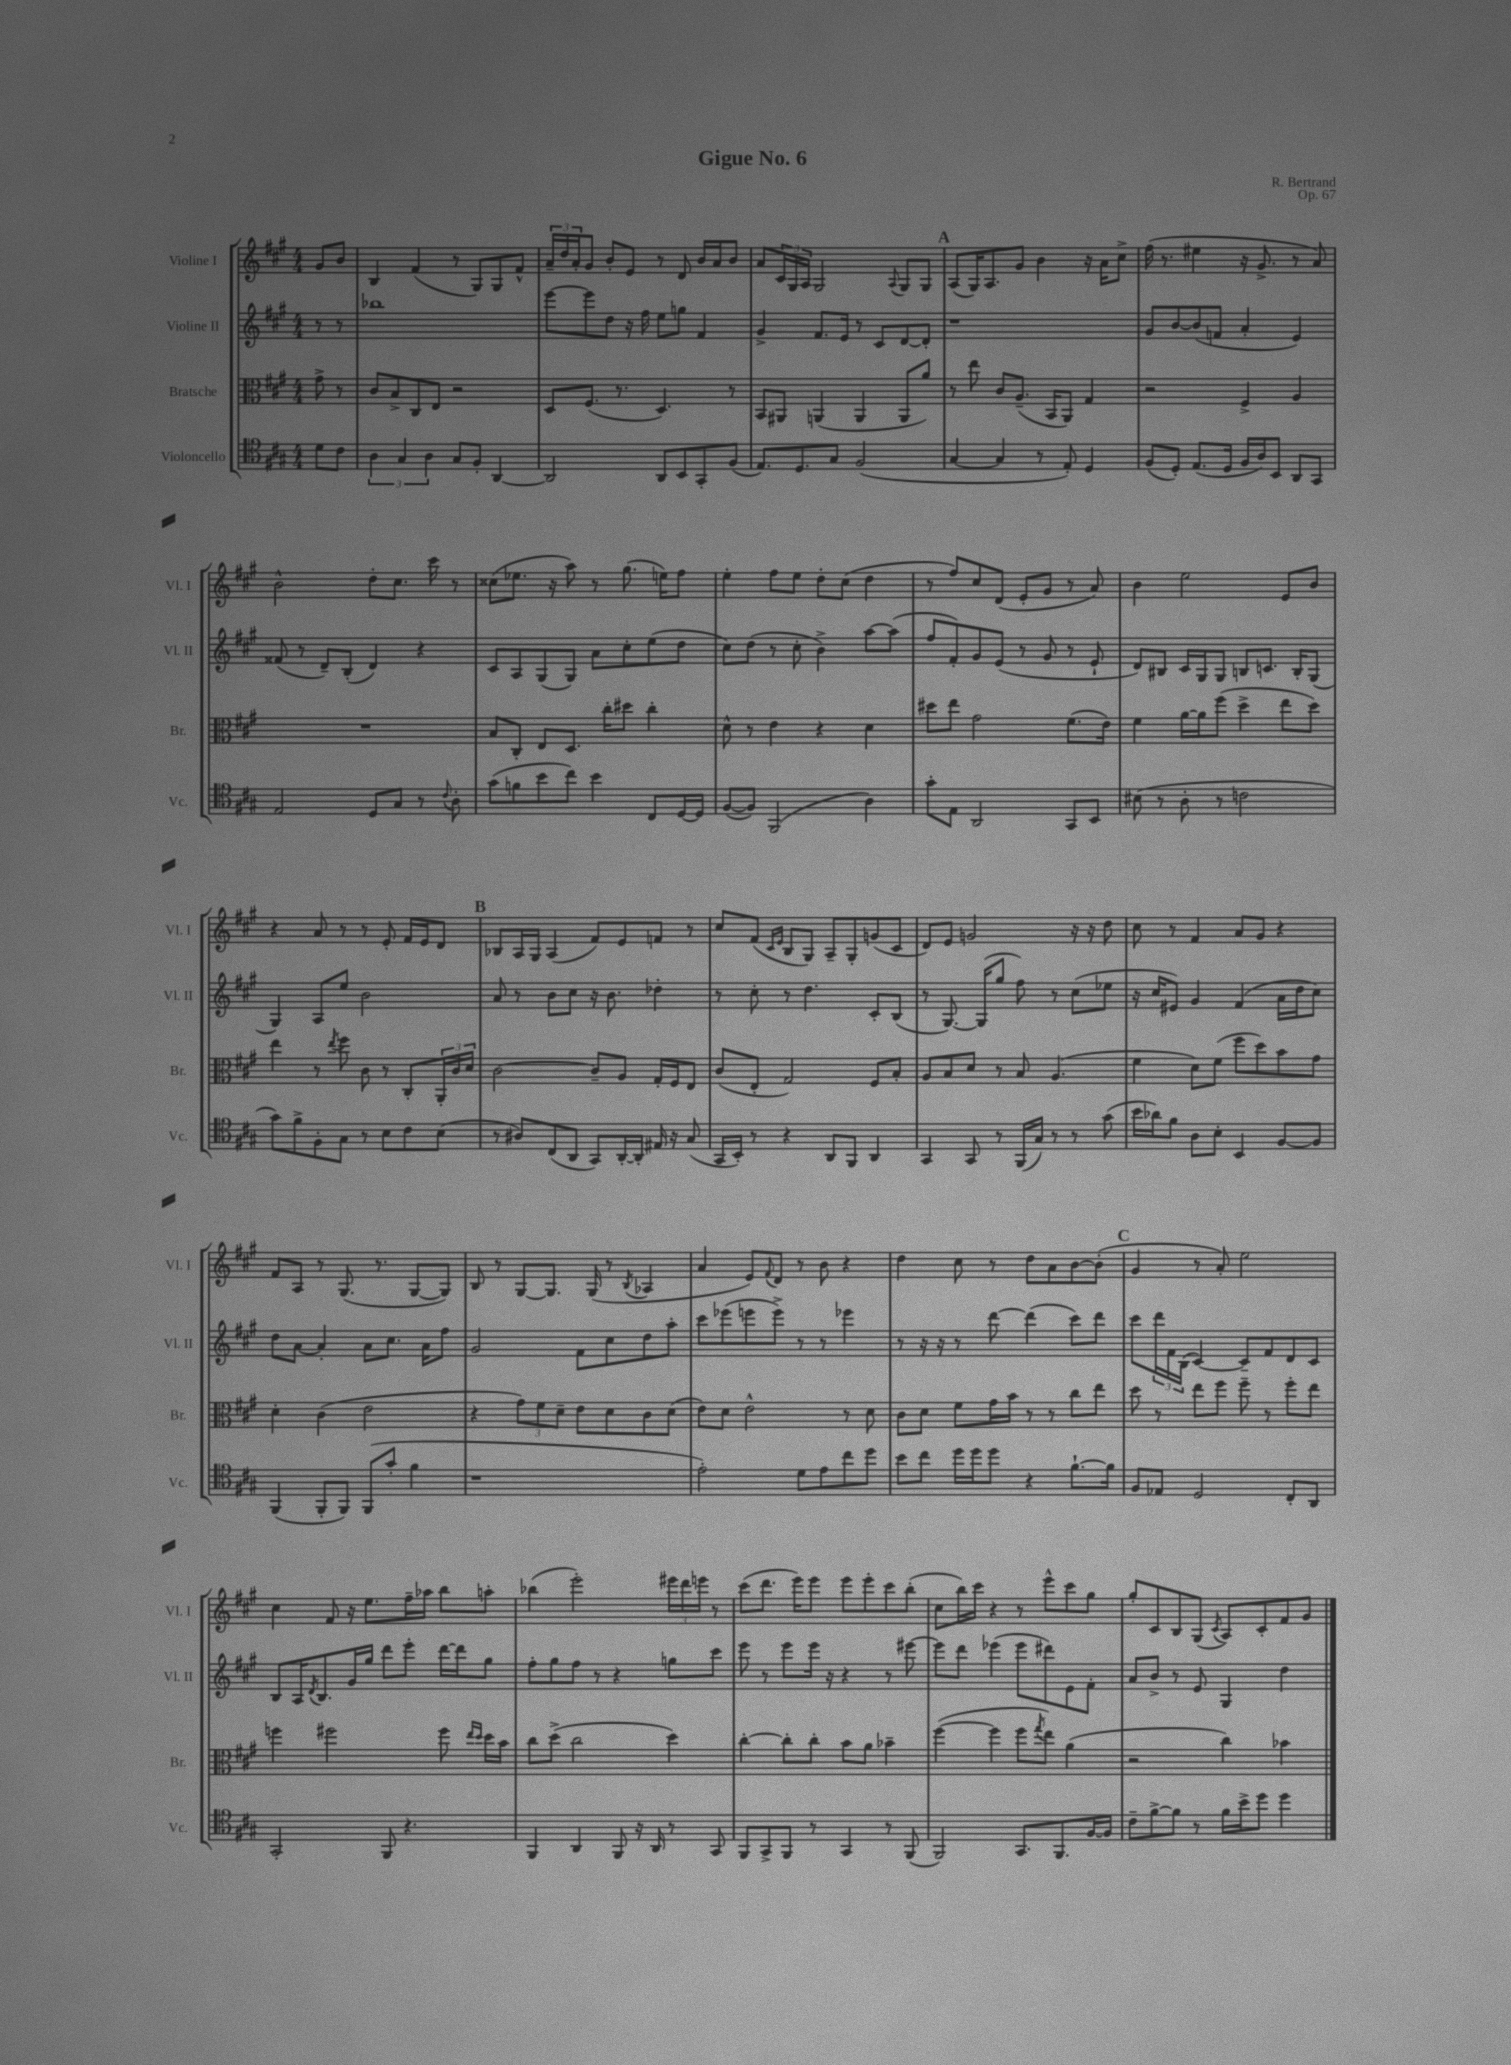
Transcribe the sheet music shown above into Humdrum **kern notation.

**kern	**kern	**kern	**kern
*part4	*part3	*part2	*part1
*staff4	*staff3	*staff2	*staff1
*I"Violoncello	*I"Bratsche	*I"Violine II	*I"Violine I
*I'Vc.	*I'Br.	*I'Vl. II	*I'Vl. I
*clefC4	*clefC3	*clefG2	*clefG2
*k[f#c#g#]	*k[f#c#g#]	*k[f#c#g#]	*k[f#c#g#]
*M4/4	*M4/4	*M4/4	*M4/4
=	=	=	=
8d\L	8g#^\	8r	8g#/L
8c#\J	8r	8r	8b/J
=1	=1	=1	=1
6A\	8c#/L	1bb-X	4B/
.	8B^/	.	.
6G#/	.	.	.
.	8C#/	.	(4f#/
6A\	.	.	.
.	8E/J	.	.
8G#/L	2r	.	8r
8F#'/J	.	.	8G#/L)
[4AA/	.	.	8G#/
.	.	.	8f#^^/J
=2	=2	=2	=2
2AA/]	8D/L	[8eee\L	24a~/LL
.	.	.	24dd/
.	.	.	24a'/J
.	(8.F#/J	8eee\]	8g#/J
.	.	8dd\J	8b'/L
.	8.r	.	.
.	.	16r	8e/J
.	.	16ff#\	.
8AA/L	4.D/)	8ee\L	8r
8BB/	.	8ggn\J	8d/
8GG#'/	.	4f#/	16b/LL
.	.	.	16a/J
(8F#/J	8r	.	8b/J
=3	=3	=3	=3
8.E/L)	8BB/L	4g#^/	8a/L
.	8AA#X/J	.	24c#/L
.	.	.	24G#/
8.D/	.	.	.
.	.	.	24A/JJ
.	(4AAn/	8.f#/L	2G#/
8G#/J	.	.	.
.	.	16e/Jk	.
(2F#/	4AA/	8r	.
.	.	8c#/L	.
.	.	.	8qqA/
.	8AA/L	[8d/	8G#/L
.	8a/J)	8d'/J]	8G#/J
!!LO:REH:place=s1:t=A
=4	=4	=4	=4
[4G#/	8r	1r	(8A/L
.	8ee\	.	16G#/K)
.	.	.	8.A/
4G#/]	8c#/L	.	.
.	(8.A~/J	.	8g#/J
8r	.	.	4b\
.	16BB/KL	.	.
8E'/)	8AA/J)	.	.
4D/	4G#/	.	16r
.	.	.	16a\KL
.	.	.	8cc#^\J
=5	=5	=5	=5
(8F#/L	2r	8g#/L	(16ff#\
.	.	.	8.r
8D'/J)	.	[8b/	.
(8.E/L	.	(8b/]	4ee#X\
.	.	8fn/J	.
16D/Jk	.	.	.
16F#/LL	4F#^/	4a'/	16r
16A/J)	.	.	8.g#^/
8BB/J	.	.	.
8AA/L	4A/	4e/)	8r
8GG#/J	.	.	8a/)
!!LO:LB:g=z
=6	=6	=6	=6
2E/	1r	(8f##X/	2b^^\
.	.	8r	.
.	.	8d~/L)	.
.	.	(8B'/J	.
8D/L	.	4d/)	8dd'\L
8G#/J	.	.	8.cc#\J
8r	.	4r	.
.	.	.	16ccc#\
8qqc#/	.	.	.
8A'\	.	.	8r
=7	=7	=7	=7
(8g#\L	8B/L	8c#/L	(8cc##X\L
8fn\	8C#'/J	8A/	8.ee-X\J
8b\	8E/L	(8G#/	.
.	.	.	16r
8cc#\J)	8.D/J	8G#/J)	8aa\)
4b\	.	8a\L	8r
.	16cc#'\KL	.	.
.	8dd#X\J	8cc#'\	(8.gg#\
8C#/L	4cc#'\	(8ee\	.
.	.	.	16een\KL)
[16D/L	.	8dd\J	8ff#\J
16D/JJ]	.	.	.
=8	=8	=8	=8
([8F#/L	8d^^\	8cc#\L)	4ee'\
8F#/J])	8r	(8dd\J	.
(2FF#/	4e\	8r	8ff#\L
.	.	8cc#'\	8ee\J
.	4r	4b^\)	8dd'\L
.	.	.	(8cc#\J
4A\)	4d\	[8aa\L	4dd\
.	.	(8aa\J]	.
=9	=9	=9	=9
8g#'\L	8dd#X\L	8ff#/L	8r
8E\J	8ee\J	8f#'/)	8ff#/L)
2AA/	2g#\	8g#/	8cc#/
.	.	(8e/J	(8d/J
.	.	8r	8e'/L
.	.	8g#/	8g#/J
8GG#/L	(8.f#\L	8r	8r
8BB/J	.	8e`/	8a/)
.	16e\Jk)	.	.
=10	=10	=10	=10
(8B#X\	4f#\	8d/L)	4b\
8r	.	8B#X/J	.
8A'\	[16a\LL	16c#/LL	2ee\
.	16a\J]	16G#/J	.
8r	(8ff#\J	8G#/J	.
2cn\	4dd^\	8Bn/L	.
.	.	8.cn/J	.
.	8ee\L	.	8e/L
.	.	16B'/KL	.
.	8dd\J)	(8G#/J	8b/J
!!LO:LB:g=z
=11	=11	=11	=11
8g#\L)	4ee\	4G#/)	4r
8f#^\	.	.	.
8F#'\	8r	8A/L	8a/
.	8qee/	.	.
8G#\J	8ff#\	8ee/J	8r
8r	8c#\	2b\	8r
8B\L	8r	.	8e'/
8c#\	8C#'/L	.	16f#/LL
.	.	.	16e/J
(8B\J	24AA'/L	.	8d/J
.	24c#/	.	.
.	24d/JJ	.	.
!!LO:REH:place=s1:t=B
=12	=12	=12	=12
8r	[2c#\	8a/	8B-X/L
8A#X/L)	.	8r	16A/L
.	.	.	16G#/JJ
(8C#/	.	8b\L	(4A/
8AA/J	.	8cc#\J	.
8GG#/L)	8c#~/L]	16r	8f#/L)
.	.	8.b\	.
[16AA'/L	8A/J	.	8e/
16AA'/JJ]	.	.	.
16E#X/	16G#'/LL	4dd-X'\	8fn/J
16r	16F#/J	.	.
(8G#/	8E/J	.	8r
=13	=13	=13	=13
16GG#/LL	(8c#/L	8r	8cc#/L
16BB'/JJ)	.	.	.
8r	8E'/J	8cc#'\	(8f#/J
.	.	.	16qqc#/LL
.	.	.	16qqe/JJ
4r	2G#/)	8r	8B/L
.	.	4.dd\	8G#/J)
8AA/L	.	.	8A~/L
8FF#/J	.	.	8G#'/
4AA/	8F#/L	8c#'/L	(8gn/
.	8B'/J	(8B/J	8c#/J
=14	=14	=14	=14
4GG#/	8A/L	8r	8d/L)
.	8B/	[8.G#/)	8e/J
8GG#/	8d/J	.	2gn/
.	.	(16G#/KL]	.
8r	8r	8gg#/J	.
(16FF#/LL	8B/	8ff#\)	.
16G#/JJ)	.	.	.
8r	(4.A/	8r	.
8r	.	(8cc#\L	16r
.	.	.	16r
(8g#\	.	8ee-X\J	8dd\
=15	=15	=15	=15
16b\LL	4f#\	16r	8cc#\
16a-X\J)	.	16cc#/KL	.
8f#\J	.	8e#X/J)	8r
8A\L	8d\L)	4g#/	4f#/
8B'\J	(8f#\J	.	.
4BB/	8ff#\L	(4f#/	8a/L
.	8dd\)	.	8g#/J
[8F#/L	8b\	16a\LL	4r
.	.	16dd\J	.
8F#/J]	8g#\J	8cc#\J)	.
!!LO:LB:g=z
=16	=16	=16	=16
(4FF#/	4d'\	8dd\L	8f#/L
.	.	[8a\J	8A/J
8FF#'/L	(4c#\	4a'/]	8r
8FF#/J)	.	.	(8.G#/
(8FF#/L	2e\	8a\L	.
.	.	.	8.r
8g#'/J	.	8.cc#\J	.
4f#\	.	.	[8G#/L
.	.	16a\KL	.
.	.	8ff#\J	8G#/J])
=17	=17	=17	=17
1r	4r	2g#/	8B/
.	.	.	8r
.	12g#\L)	.	[8G#/L
.	12f#\	.	.
.	.	.	8.G#/J]
.	12d~\J	.	.
.	8e\L	8f#\L	.
.	.	.	(16G#/
.	8d\	8cc#\	8r
.	.	.	8qB/
.	8c#\	8dd\	4A-X/
.	(8d\J	8aa'\J	.
=18	=18	=18	=18
2e'\)	8e\L)	8ccc#\L	4a/
.	8d\J	(8eee-X\	.
.	2e^^\	8eeen\	8e/L)
.	.	.	8qqf#/
.	.	8eee^\J)	8d/J
8d\L	.	8r	8r
8e\	.	8r	8b\
8cc#\	8r	4eee-X\	4r
8dd\J	8d\	.	.
=19	=19	=19	=19
8b\L	8c#\L	8r	4dd\
8cc#\J	8d\J	16r	.
.	.	16r	.
16dd\LL	8f#\L	8r	8cc#\
16dd\J	.	.	.
8dd\J	16g#\L	[8ddd\	8r
.	16b\JJ	.	.
4r	8r	(4ddd\]	8dd\L
.	8r	.	8a\
[8.f#`\L	8cc#\L	8ccc#\L)	[8b\
.	8ee\J	8ddd\J	(8b'\J]
16f#\Jk]	.	.	.
!!LO:REH:place=s1:t=C
=20	=20	=20	=20
8F#/L	8dd\	8ccc#\L	4g#/
8E-X/J	8r	24ddd\L	.
.	.	24f#\	.
.	.	(24B\JJ	.
2D/	8ee\L	[4c#/)	8r
.	8ff#\J	.	8a'/)
.	8ff#~\	8c#~/L]	2ee\
.	8r	8f#/	.
8C#'/L	8ff#'\L	8d/	.
8AA/J	8ee\J	8c#/J	.
!!LO:LB:g=z
=21	=21	=21	=21
2GG#'/	4ffn\	8B/L	4cc#\
.	.	16A/K	.
.	.	8qd/	.
.	.	8.B/	.
.	2ff#X\	.	8f#/
.	.	16g#/L	16r
.	.	16gg#/JJ	8.ee\L
8FF#/	.	8ddd\L	.
4.r	.	8eee'\J	16ff#~\L
.	.	.	16aa-X\JJ
.	8ff#\	[16ddd\LL	8bb\L
.	.	16ddd\J]	.
.	16qqee/LL	.	.
.	16qqdd/JJ	.	.
.	16dd\LL	8gg#\J	8aan'\J
.	16b\JJ	.	.
=22	=22	=22	=22
4FF#/	8cc#\L	8ff#'\L	(4bb-X\
.	(8dd^\J	8gg#\	.
4AA/	2cc#\	8ff#\J	2eee'\)
.	.	8r	.
8FF#/	.	4r	.
16r	.	.	.
16AA/	.	.	.
8r	4dd\)	8ggn\L	24eee#X\LL
.	.	.	24ddd\
.	.	.	24eeen\JJ
8GG#/	.	8ccc#\J	8r
=23	=23	=23	=23
8FF#/L	[4cc#'\	8eee\	(8ccc#\L
8GG#^/	.	8r	8.ddd\J
8FF#/J	8cc#'\L]	8eee\L	.
.	.	.	16eee\KL)
8r	8cc#'\J	16eee\Jk	8eee\J
.	.	16r	.
4GG#/	8b\L	4r	8eee\L
.	8a\J	.	8eee'\
8r	4b-X~\	8r	8ccc#\
(8FF#/	.	[8eee#X\	(8bb'\J
=24	=24	=24	=24
2FF#/)	([4ff#\	8eee#\L]	8cc#\L
.	.	8ddd\J	16bb\L)
.	.	.	16ccc#\JJ
.	4ff#\]	(4eee-X\	4r
8.GG#/L	8ff#\L	8eee-\L	8r
.	8qgg#/	.	.
.	8ee\J)	8ddd#X\)	8eee^^\L
8.FF#/	.	.	.
.	(4a\	8e\	8ccc#\
[16F#/L	.	8f#'\J	8gg#\J
16F#/JJ]	.	.	.
=25	=25	=25	=25
8c#~\L	2r	8a/L	8gg#'/L
[8f#^\	.	8b^/J	8c#/
8f#\J]	.	8r	8B/
8r	.	8e/	(8G#/J
.	.	.	8qc#/
16f#\LL	4cc#\)	4G#/	8A/L)
16b^\J	.	.	.
8dd\J	.	.	8c#'/
4dd\	4b-X\	4dd\	8f#/
.	.	.	8g#/J
==	==	==	==
*-	*-	*-	*-
